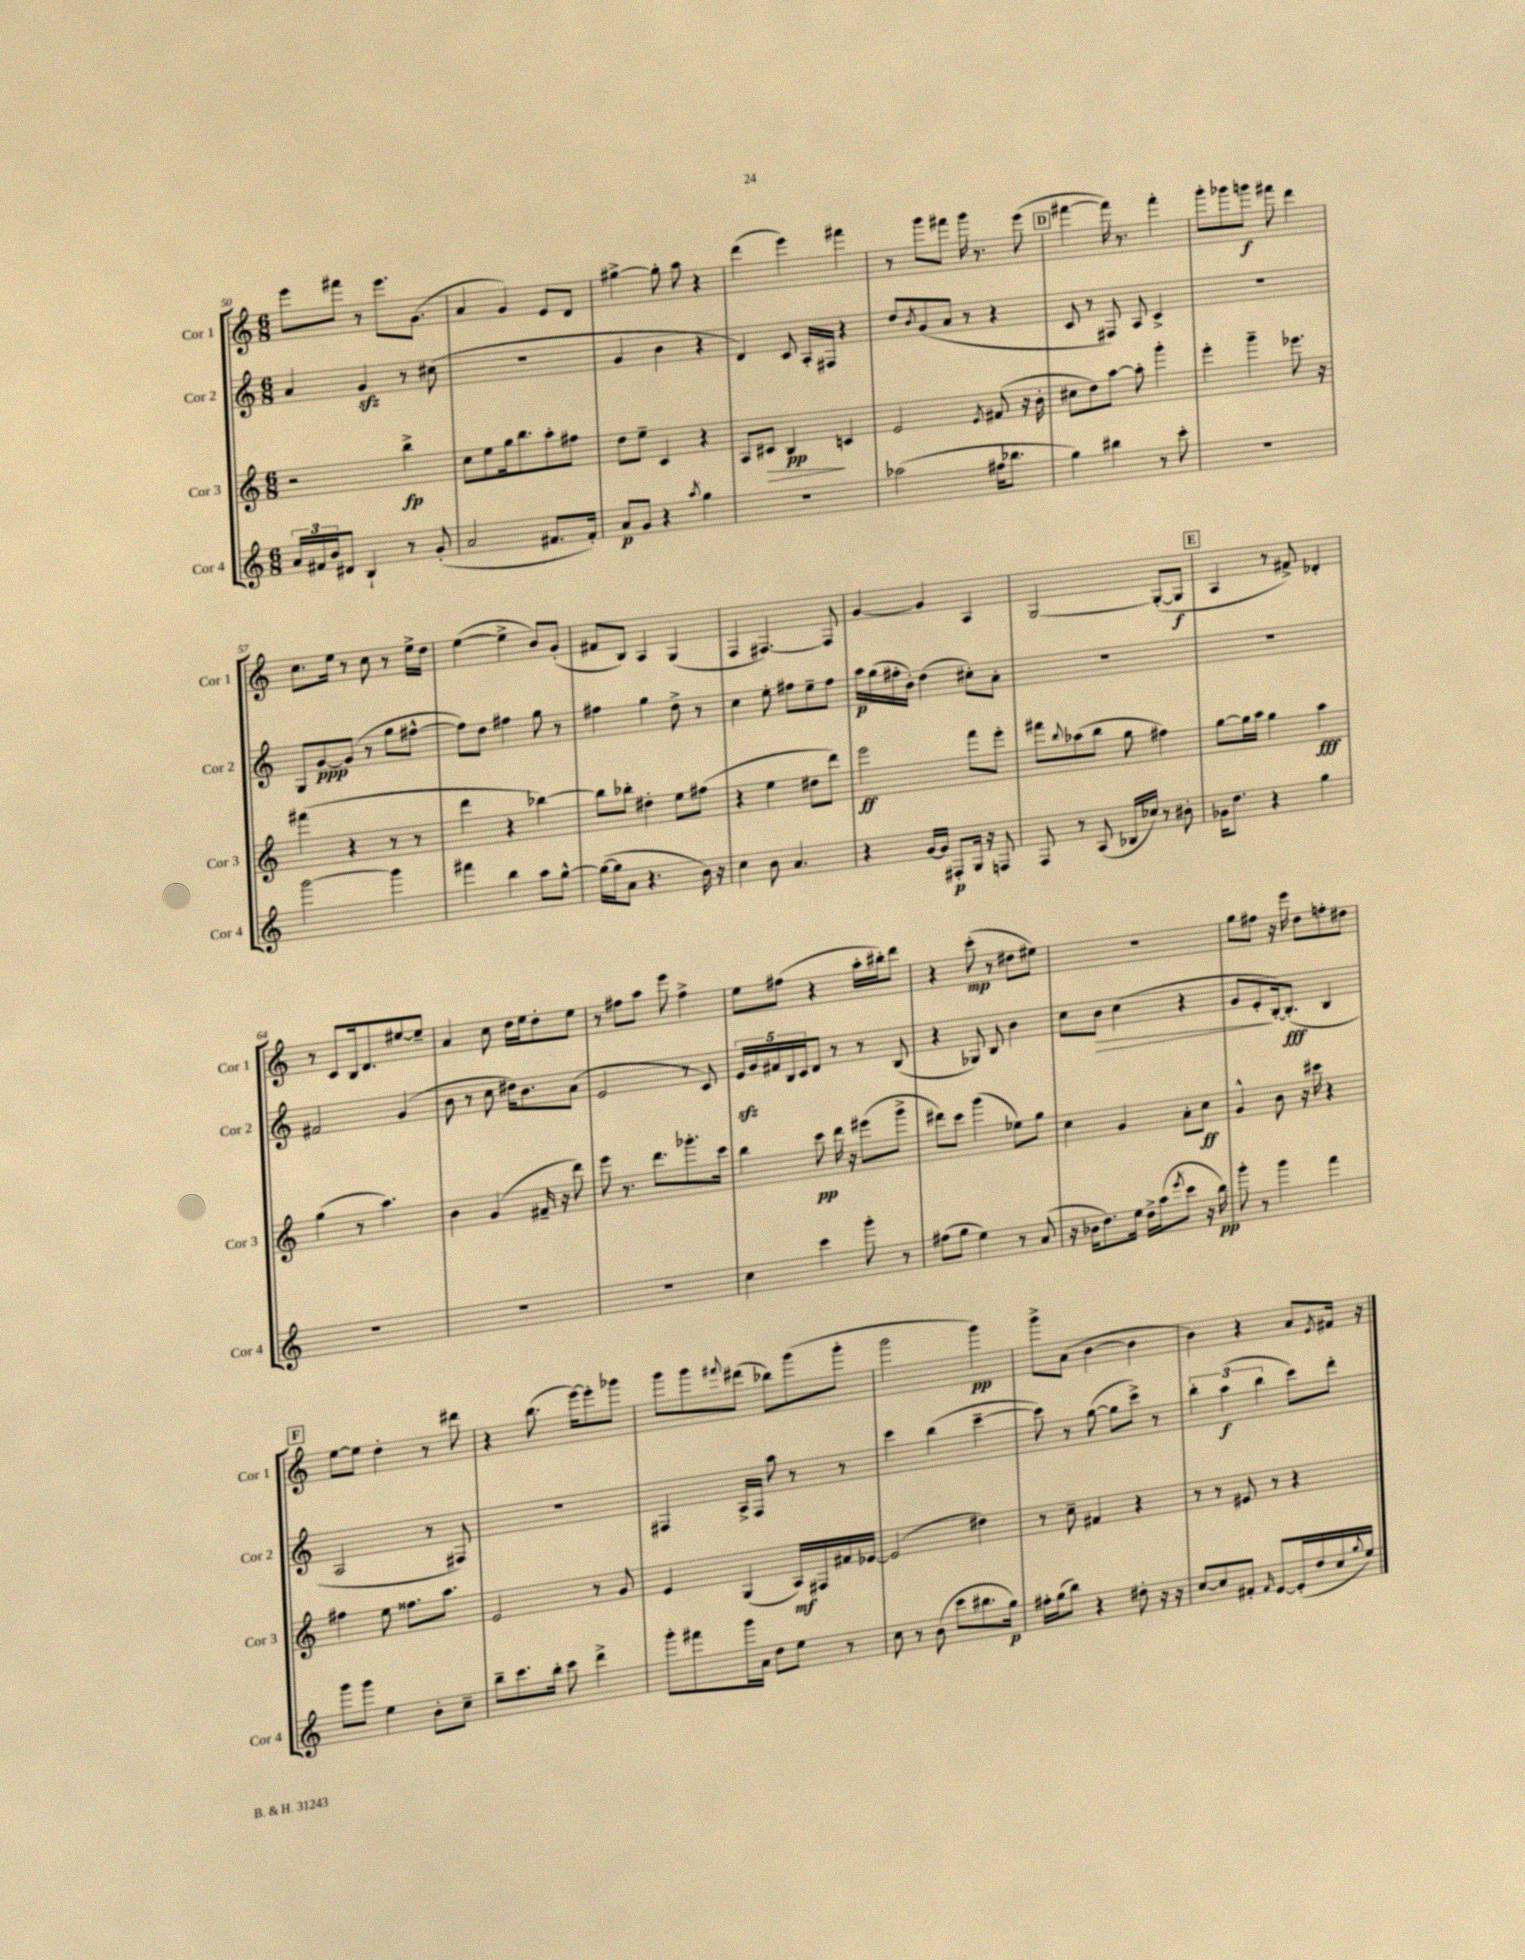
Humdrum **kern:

**kern	**kern	**kern	**kern
*staff4	*staff3	*staff2	*staff1
*clefG2	*clefG2	*clefG2	*clefG2
*k[]	*k[]	*k[]	*k[]
*M6/8	*M6/8	*M6/8	*M6/8
24a/LL	2r	4a/	8eee\L
24f#/	.	.	.
24b/J	.	.	.
8d#/J	.	.	8fff#\J
4B`/	.	4g/	8r
.	.	.	8.eee\L
8r	4bb^\	8r	.
.	.	.	(8.g\J
(8g'/	.	(8cc#\	.
=	=	=	=
2a/	8cc\L	2.r	4a/
.	8ee\	.	.
.	16gg\k	.	4g/)
.	8.bb\	.	.
8.f#/L	8aa'\	.	8e/L
.	8ff#\J	.	8d/J
16f#'/Jk)	.	.	.
=	=	=	=
8a/L	8dd\L	4g/	[4gg#^\
8g/J	8ee~\J	.	.
4r	4c/	4b\	8gg#'\]
.	.	.	8aa\
8qaa/	.	.	.
4gg\	4r	4r	4r
=	=	=	=
2.r	8A/L	4d/)	(4ddd\
.	8c#/J	.	.
.	4B/	8c/	4eee\)
.	.	16A'/LL	.
.	.	16F#/JJ	.
.	4c/	4r	4fff#\
=	=	=	=
(2aa-\	2e/	8dd/L	8r
.	.	8qb/	.
.	.	(8g/	8ggg\L
.	.	8a/J	8fff#\J
.	.	8r	16ggg\
.	.	.	8.r
.	8qe/	.	.
16ff#\LK	(8f#/	4r	.
8.bb-\J	.	.	.
.	16r	.	(8eee\
.	16b'\	.	.
=	=	=	=
4gg\)	8cc#\L	8c/	[4fff#\
.	8dd\)	8r	.
4bb#\	[8aa\J	8F#/)	16fff#\])
.	.	.	8.r
.	8aa'\]	8A/	.
8r	4ggg'\	4c^/	4fff#'\
8ccc'\	.	.	.
=	=	=	=
2.r	4eee'\	2.r	8ggg'\L
.	.	.	8ggg-\
.	4ggg~\	.	8ggg\J
.	.	.	8fff#\
.	8.eee-\	.	4ddd\
.	16r	.	.
=	=	=	=
[2ggg\	(4fff#\	8G/L	8.cc\L
.	.	[8g/	.
.	.	.	16ee\Jk
.	4r	(8g/]J	8r
.	.	8r	8cc\
4ggg\]	8r	8gg\L	8r
.	8r	[8ff#^^\J	16ee^\LL
.	.	.	16dd\JJ
=	=	=	=
4fff#\	4ddd\	8ff#\]L)	([4ee\
.	.	8dd\J	.
4bb\	4r	4ff#\	4ee^\]
8aa\L	[4bb-\)	8gg\	8b/L)
[8gg^^\J	.	8r	(8g'/J
=	=	=	=
(16gg\_LL	8bb-\]L	4ff#\	8f#/L
16gg\]J	.	.	.
8a\J	8bb-'\J	.	8B/J)
4.r	4dd#'\	4gg\	4A/
.	8ee\L	8dd^\	(4G/
16b\)	(8ff#\J	8r	.
16r	.	.	.
=	=	=	=
4cc\	4r	4cc\	4F/
8b\	4ee\	8ee'\	[4.F#/)
4.a/	.	8ff#\L	.
.	8dd#\L	8ee~\	.
.	8ddd\J)	8ff#\J	8F#/]
=	=	=	=
4r	2eee\	16aa\LL	[4g/
.	.	(16gg\	.
.	.	16ff#'\	.
.	.	16b'\JJ)	.
[16g/LL	.	(4dd\	4g/]
16g/]JJ	.	.	.
8F#'/L	.	.	.
16G/Jk	8fff\L	8cc#'\L)	4A/
16r	.	.	.
8F/	8eee'\J	8a'\J	.
=	=	=	=
8F/	8fff#\L	2.r	[2G/
.	8qqbb/	.	.
8r	(8aa-\	.	.
(8A/	8bb\J	.	.
16B-/LL	8gg\	.	.
16cc-/JJ)	.	.	.
8r	4ff#\)	.	(8G'/_L
8b#'\	.	.	8G/]J
=	=	=	=
16g-\LK	[8gg\L	2.r	4A/
8.dd\J	.	.	.
.	16gg\]L	.	.
.	16aa\JJ	.	.
4r	4gg\	.	8r
.	.	.	8f#^/)
4gg\	4aa\	.	4d-'/
=	=	=	=
2.r	(4gg\	2f#/	8r
.	.	.	8c/L
.	8r	.	16B/k
.	.	.	8.d/
.	4.aa\)	.	.
.	.	(4g/	[8ee#/
.	.	.	8ee#~/]J
=	=	=	=
2.r	4b\	8b\	4a/
.	.	8r	.
.	(4g/	8cc\	8cc\
.	.	16dd#\LK)	16dd\LL
.	.	8.b\	16ee\J
.	16f#~/	.	8dd'\
.	16r	.	.
.	8ddd\)	(8a\J	8ee\J
=	=	=	=
2.r	8eee\	2e/	8r
.	8.r	.	8ff#\L
.	.	.	8aa\J
.	8.ddd\L	.	.
.	.	.	8eee\
.	8.ggg-'\	8r	4ff#^\
.	.	8c/)	.
.	16ccc\Jk	.	.
=	=	=	=
4cc\	4bb\	20e/LL	8ee\L
.	.	20g/	.
.	.	20f#/	.
.	.	.	(8ff#\J
.	.	20B/	.
.	.	20c/J	.
4ccc\	8ccc\	8d/J	4r
.	16ddd\	8r	.
.	16r	.	.
8ggg'\	(8eee#\L	8r	16aa'\LL
.	.	.	16bb#'\J)
8r	8ggg^\J	(8B/	8ddd\J
=	=	=	=
(8ff#\L	8ddd#\L)	4r	4r
8gg\J	8ccc\J	.	.
4ee\)	(4ggg\	8G-/)	(8ccc'\
.	.	8B/	8r
8r	8ee-\L)	4b\	8dd#\L
(8a/	8gg\J	.	8ee#\J)
=	=	=	=
16r	4cc\	8cc\L	2.r
16b-\LK	.	.	.
8.dd\)	.	8b\J	.
.	4g/	(4cc\	.
16ee\Jk	.	.	.
16dd^\LL	.	.	.
(16aa\J	.	.	.
8qeee/	.	.	.
8ccc\J	8a'\L	4r	.
16r	8cc\J	.	.
16bb\)	.	.	.
=	=	=	=
8ggg'\	4g^^/	8g/L	8gg\L
8r	.	8e'/	8ff#\J
4ggg\	8b\	[16B'/k)	16r
.	.	(8.B'/]J	16eee\
.	16r	.	8dd\L
.	16ccc#\	.	.
4fff\	4r	4B/	8ff'\
.	.	.	8dd#\J
=	=	=	=
8ggg\L	4ff#\	2A/	[8ee\L
8ggg\J	.	.	8ee\]J
4ee\	8ee\	.	4dd'\
.	8.ff##\L	.	.
8b'\L	.	8r	8r
.	8.aa\J	.	.
8cc~\J	.	8F#/)	8ddd#\
=	=	=	=
8bb~\L	2e/	2.r	4r
8.ccc\	.	.	.
.	.	.	(8.bb\
16bb'\Jk	.	.	.
8ccc\	.	.	.
.	.	.	[16eee\LK)
4ddd^\	8r	.	8eee'\]
.	8g/	.	8ggg-\J
=	=	=	=
8ggg'\L	4e/	4F#/	8ggg\L
8fff#\	.	.	8ggg\
.	.	.	8qqfff#/
16ggg\L	(4G/	16A^/LL	(8ddd#\J
16a\JJ	.	16F#/JJ	.
8dd\L	.	8aa\	8bb-\L)
8ee\J	16A/LL)	8r	(8ggg\
.	16F#/	.	.
8r	16f#/	8r	8ggg'\J
.	[16e-/JJ	.	.
=	=	=	=
8cc\	(2e-/]	4ccc\	2ggg\
8r	.	.	.
(8b\	.	(4bb\	.
8ccc\L	.	.	.
8.bb#\	4dd#\)	[4ccc~\	4ggg\)
16gg\Jk)	.	.	.
=	=	=	=
16ff#'\LL	8r	8ccc\])	8ggg^\L
(16gg\J	.	.	.
8bb\J)	8cc~\	8r	(8a\J
4r	4f#/	([8gg\	[4b\
.	.	8gg\]L	.
8dd#'\	4r	8ccc^\J)	4b\]
16r	.	8r	.
16r	.	.	.
=	=	=	=
[8cc/L	8r	6bb'\	4b\)
8cc/]	8r	.	.
.	.	(6aa\	.
8f#'/J	8e#/	.	4r
.	.	6bb\	.
16qqf#/	.	.	.
[8e/L	8r	.	.
(16e'/]L	4r	8ccc\L)	8a/L
16dd/	.	.	.
.	.	.	8qe/
16cc/	.	8ddd'\J	16f#/Jk
8qqgg/	.	.	.
16ee/JJ)	.	.	16r
==	==	==	==
*-	*-	*-	*-
